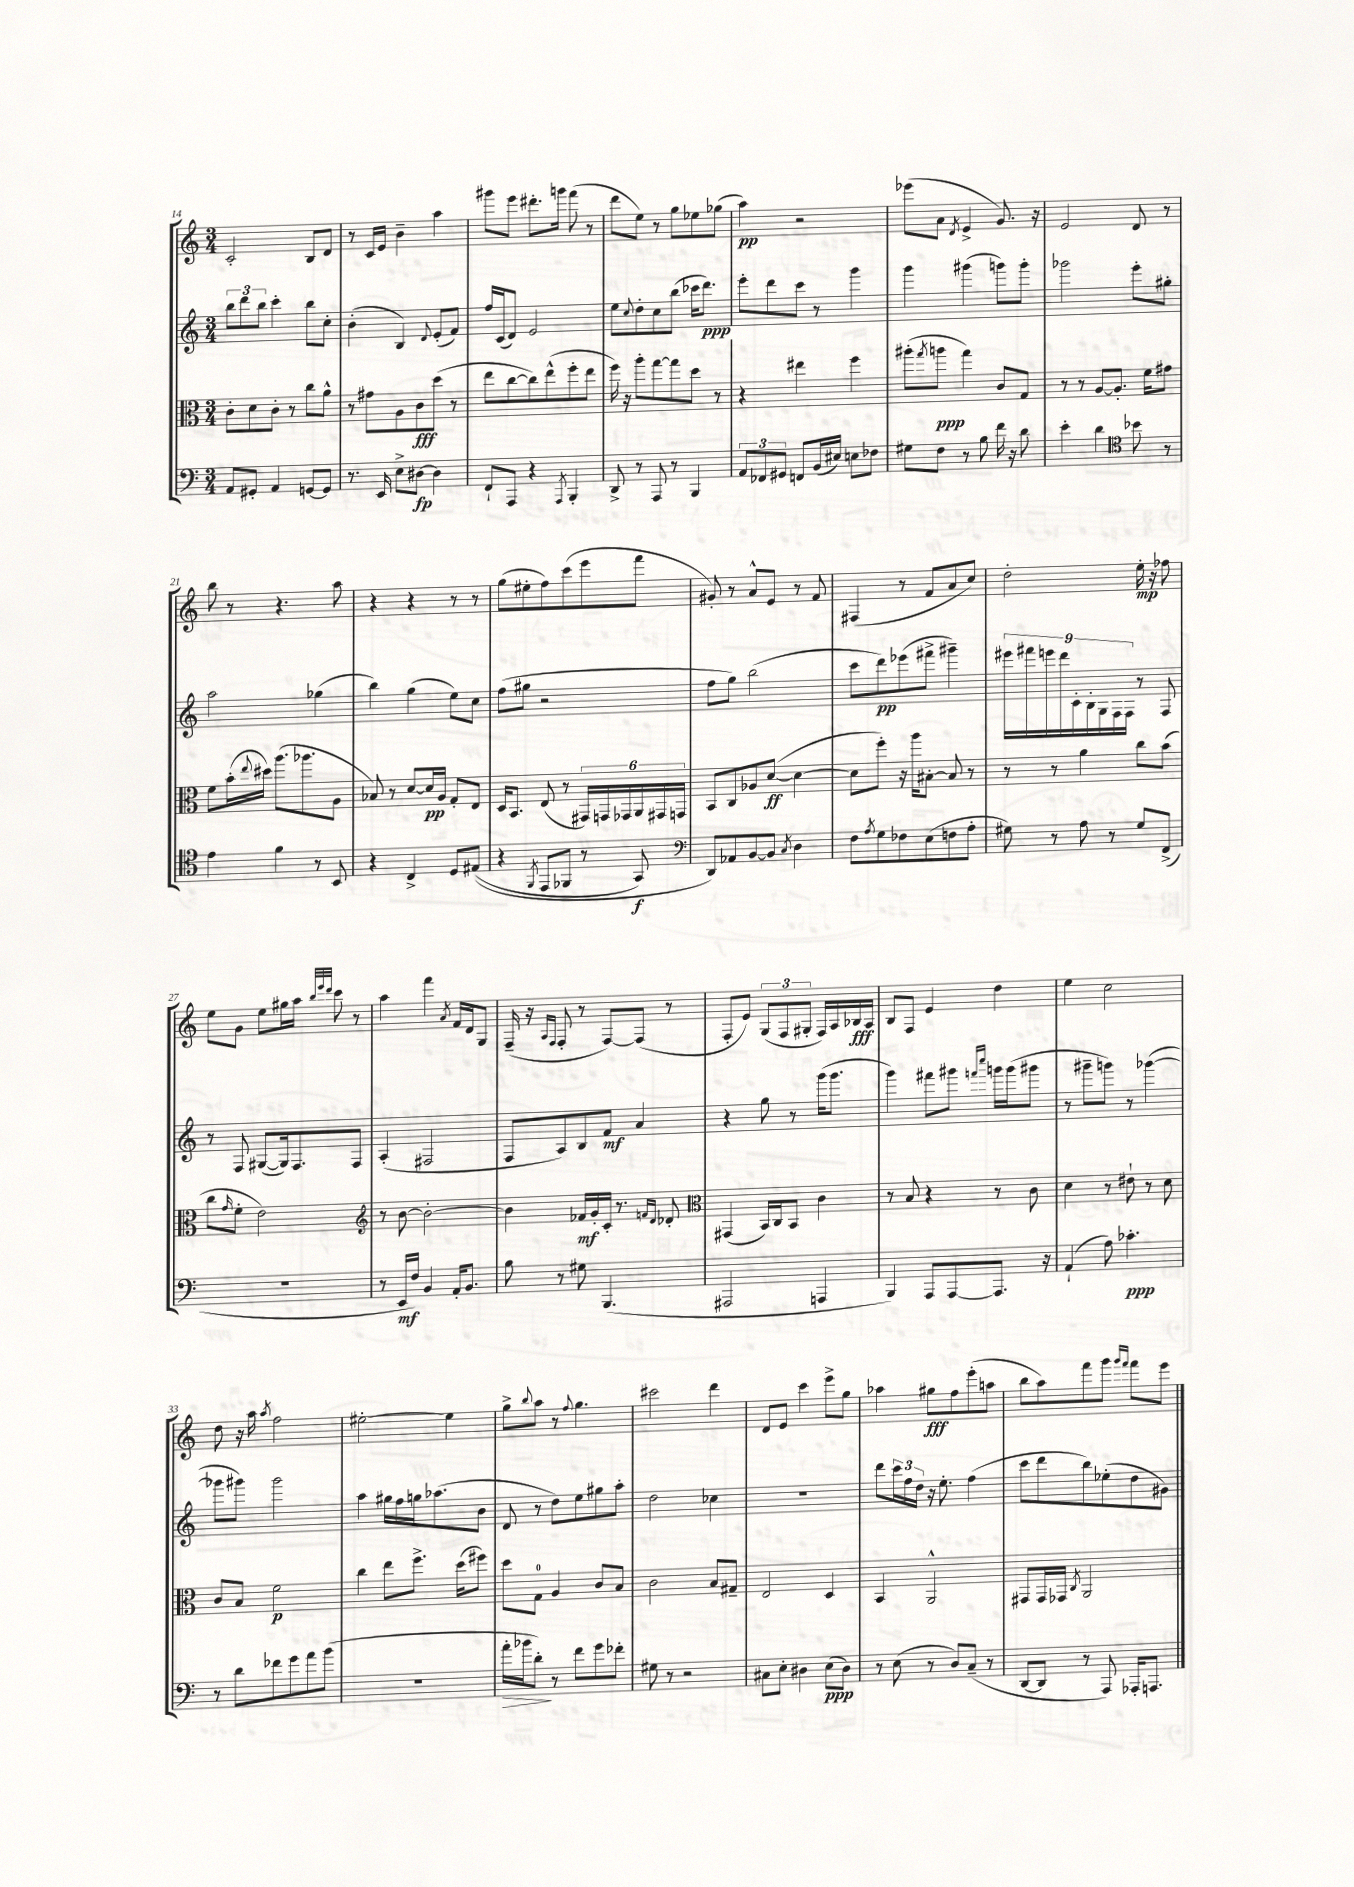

**kern	**kern	**kern	**kern
*staff4	*staff3	*staff2	*staff1
*clefF4	*clefC3	*clefG2	*clefG2
*k[]	*k[]	*k[]	*k[]
*M3/4	*M3/4	*M3/4	*M3/4
8AA/L	8c'\L	12bb\L	2c'/
.	.	12ddd\	.
8GG#'/J	8d\	.	.
.	.	12bb\J	.
4AA/	8c'\J	4ccc'\	.
.	8r	.	.
[8GG/L	8cc\L	8bb\L	8B/L
8GG/]J	8a^^\J	8cc'\J	8d/J
=	=	=	=
8.r	8r	(4b'\	8r
.	8g#\L	.	16c/LL
16EE/	.	.	16e/JJ
8E^\L	8A\	4B/)	4b~\
[8D#\J	8c\	.	.
.	.	8qqd/	.
4D#\]	(8dd\J	(8e'/L	4aa\
.	8r	8f/J)	.
=	=	=	=
8FF`/L	8ee\L	16ff/LL	8ggg#\L
.	.	(16c/J	.
8AAA/J	[8cc\	8d/J)	8eee\J
4r	8cc\])	2e/	8.ddd#'\L
.	(8ee^^\	.	.
.	.	.	16ggg\Jk
8qAAA/	.	.	.
4BBB'/	8ff'\	.	(8fff\
.	8ee\J	.	8r
=	=	=	=
8DD^/	16ff\)	8ee\L	8ddd\L
.	16r	.	.
.	.	8qqcc/	.
8r	8aa'\L	8dd'\	8ee\J)
8AAA/	[8gg\	8cc\	8r
8r	8gg\]	(8bb\J	8gg\L
4BBB/	8dd\J	16ccc-\LK	8ee-\
.	.	8.ddd\J)	.
.	8r	.	(8gg-\J
=	=	=	=
12AA/L	4r	8eee'\L	4aa\)
12FF-/	.	.	.
.	.	8ddd\	.
12GG#/J	.	.	.
8FF/L	4ee#\	8ccc\J	2r
(16BB/L	.	8r	.
16E#/JJ)	.	.	.
8E\L	4ff\	4ggg\	.
8F-\J	.	.	.
=	=	=	=
8G#\L	(8aa#'\L	4ggg\	(8eee-\L
.	8qgg/	.	.
8F\J	8aa\J	.	8a\J
.	.	.	8qd/
8r	4gg\)	(4ggg#\	4e^/
8B\	.	.	.
16f\	8c/L	8ggg\L)	8.g/)
16r	.	.	.
8d\	8G/J	8ggg'\J	.
.	.	.	16r
=	=	=	=
4e'\	8r	2ggg-\	2e/
.	8r	.	.
4d\	[8A/L	.	.
.	8.A'/]J	.	.
*clefC4	*	*	*
8b-\	.	8eee'\L	8d/
.	16f\LK	.	.
8r	8g#\J	8gg#'\J	8r
=	=	=	=
4e\	8f\L	2aa\	8bb\
.	(16b'\L	.	8r
.	8qqee/	.	.
.	16dd#\JJ)	.	.
4f\	(8.aa\L	.	4.r
.	8.aa-\	.	.
8r	.	(4gg-\	.
8BB/	8A\J	.	8aa\
=	=	=	=
4r	8B-/)	4bb\)	4r
.	8r	.	.
4C^/	[8d/L	(4gg\	4r
.	16d/]L	.	.
.	16A/JJ	.	.
8D/L	8G'/L	8ee\L)	8r
&((8E#/J	8E/J	8cc\J	8r
=	=	=	=
4r	16D/LK	(8ff\L	(8gg\L
.	8.BB/J	.	.
.	.	8gg#\J	8ee#'\
8qFF/	.	.	.
8EE/L	(8E/	2r	8ff\)
8FF-/J	8r	.	(8ccc\
8r	24GG#/LL)	.	8eee\
.	24GG/	.	.
.	24GG-/	.	.
8GG/)	24AA/	.	8fff\J
.	24GG#/	.	.
.	24GG/JJ	.	.
=	=	=	=
*clefF4	*	*	*
8DD/L&)	8BB/L	8ff\L	8g#'/)
8AA-/	8C/	8gg\J)	8r
[8BB/	8A-/	(2bb\	8a^^/L
8BB/]J	([8d/J	.	8e/J
8qC/	.	.	.
4D\	4d\_	.	8r
.	.	.	8f/
=	=	=	=
8F\L	8d\]L	8ccc\L	(4F#/
8qA/	.	.	.
8G\	8ff'\J)	8ddd\)	.
8F-\	16r	(8eee-\	8r
.	16aa\LK	.	.
(8E\	[8B#'\J	8fff#^\J	8f/L
8F\	8B#/]	4ggg#~\)	8a/
8A'\J	8r	.	8cc/J)
=	=	=	=
8G#\)	8r	18eee#\LL	2dd'\
.	.	18fff#\	.
.	.	18eee\	.
8r	8r	.	.
.	.	18ddd\	.
.	.	18c'\	.
8A\	4a\	.	.
.	.	18B'\	.
.	.	18G\	.
8r	.	.	.
.	.	18F\	.
.	.	18F\JJ	.
8G#/L	8cc\L	8r	16ee'\
.	.	.	16r
(8FF^/J	(8b\J	8F/	8ff-\
=	=	=	=
2.r	8cc\L	8r	8ee\L
.	16qqg/	.	.
.	8f'\J	8F/	8g\J
.	2e\)	([8G#/L	8ee\L
.	.	16G#/]k)	16gg#\L
.	.	8.F/	16aa\JJ
.	.	.	32qqbb/LLL
.	.	.	32qqeee/
.	.	.	32qqddd/JJJ
.	.	.	8ccc\
.	.	8F/J	8r
=	=	=	=
*	*clefG2	*	*
8r	8r	(4A'/	4aa\
16EE/LL	[8b\	.	.
16F/JJ)	.	.	.
4BB/	2b'\_	2F#/	4fff\
.	.	.	8qa/
16AA'/LK	.	.	16f/LL
8.BB/J	.	.	16d/J
.	.	.	8G/J
=	=	=	=
8B\	4b\]	8F/L	(16F~/
.	.	.	16r
.	.	.	16qqA/LL
.	.	.	16qqF/JJ
8r	.	8A/)	8F'/
8G#\	16f-/LL	8B/	8r
.	16g'/	.	.
(4.BBB/	16c'/JJ	8f/J	[8F/L)
.	8.r	.	.
.	.	4a/	(8F/]J
.	16qqf/LL	.	.
.	16qqd/JJ	.	.
.	8d-'/	.	8r
=	=	=	=
*	*clefC3	*	*
2AAA#/	(4GG#/	4r	8F'/L
.	.	.	8e/J)
.	16BB/LL)	8gg\	(12G/L
.	16C/J	.	.
.	.	.	12F/
.	8BB/J	8r	.
.	.	.	12G#'/J
4AAA/	4c\	(16ggg\LK	16F/LL)
.	.	8.ggg\J	16A/
.	.	.	16B-/
.	.	.	16A/JJ
=	=	=	=
4BBB/)	8r	4ggg\)	8B/L
.	8B/	.	8F/J
8AAA/L	4r	8fff#\L	4e/
[8AAA/	.	8ggg#\J	.
.	.	16qqfff/LL	.
.	.	16qqcccc/JJ	.
8.AAA/]J	8r	16ggg\LL	4dd\
.	.	(16ggg\J	.
.	8c\	8ggg#\J	.
16r	.	.	.
=	=	=	=
(4AA`/	4d\	8r	4ee\
.	.	8ggg#~\L	.
8A\)	8r	8ggg\J)	2cc\
4.c-'\	8e#`\	8r	.
.	8r	([4ggg-\	.
.	8d\	.	.
=	=	=	=
8r	8c/L	8ggg-\]L	8dd\
8d\L	8B/J	8ggg#\J)	16r
.	.	.	16aa\
.	.	.	8qaa/
8f-\	2f\	2ggg#\	2ff\
8g\	.	.	.
8a\	.	.	.
(8b\J	.	.	.
=	=	=	=
2.r	4cc\	4aa\	[2ee#'\
.	8ee\L	16gg#\LL	.
.	.	16ff\	.
.	8.ff^\J	16gg\J	.
.	.	(8.aa-\	.
.	.	.	4ee#\]
.	(16dd\LK	.	.
.	8ff#\J)	8b\J	.
=	=	=	=
16a'\LL	8dd\L	8d/	8gg^\L
16b-\J	.	.	.
.	.	.	8qqbb/
8d'\J)	8G\J	8r	8aa\J
8r	4A/	8dd\L)	8r
.	.	.	8qqff/
8f\L	.	8ee\	4.gg\
8g\	8c/L	8gg#\	.
8f-'\J	8B/J	8aa'\J	.
=	=	=	=
8G#\	2c\	2dd\	2ccc#\
8r	.	.	.
2r	.	.	.
.	8B/L	4cc-\	4ddd\
.	8G#~/J	.	.
=	=	=	=
8C#\L	2E/	2.r	8d/L
8E'\J	.	.	8e/J
4D#\	.	.	4ccc\
(8E\L	4D/	.	8eee^\L
8D#\J)	.	.	8gg\J
=	=	=	=
8r	4BB/	8ddd\L	4aa-\
(8E\	.	24ccc\L	.
.	.	24ff\	.
.	.	24dd\JJ	.
8r	2AA^^/	16r	8gg#\L
.	.	8.ee'\	.
8D/L)	.	.	8ff\
(8C~/J	.	(4ff\	(8eee'\
8r	.	.	8aa\J
=	=	=	=
[8DD/L	8GG#/L	8ccc\L	8bb\L
8DD/]J	16GG#/L	8ddd\	8aa\)
.	16GG-/JJ	.	.
.	8qC/	.	.
8r	2AA/	8bb\)	8fff\
8AAA/)	.	(8ee-'\	8ggg\J
.	.	.	16qqggg/LL
.	.	.	16qqfff/JJ
16AAA-'/LK	.	8dd\	8fff\L
8.AAA/J	.	.	.
.	.	8g#\J)	8eee\J
==	==	==	==
*-	*-	*-	*-
